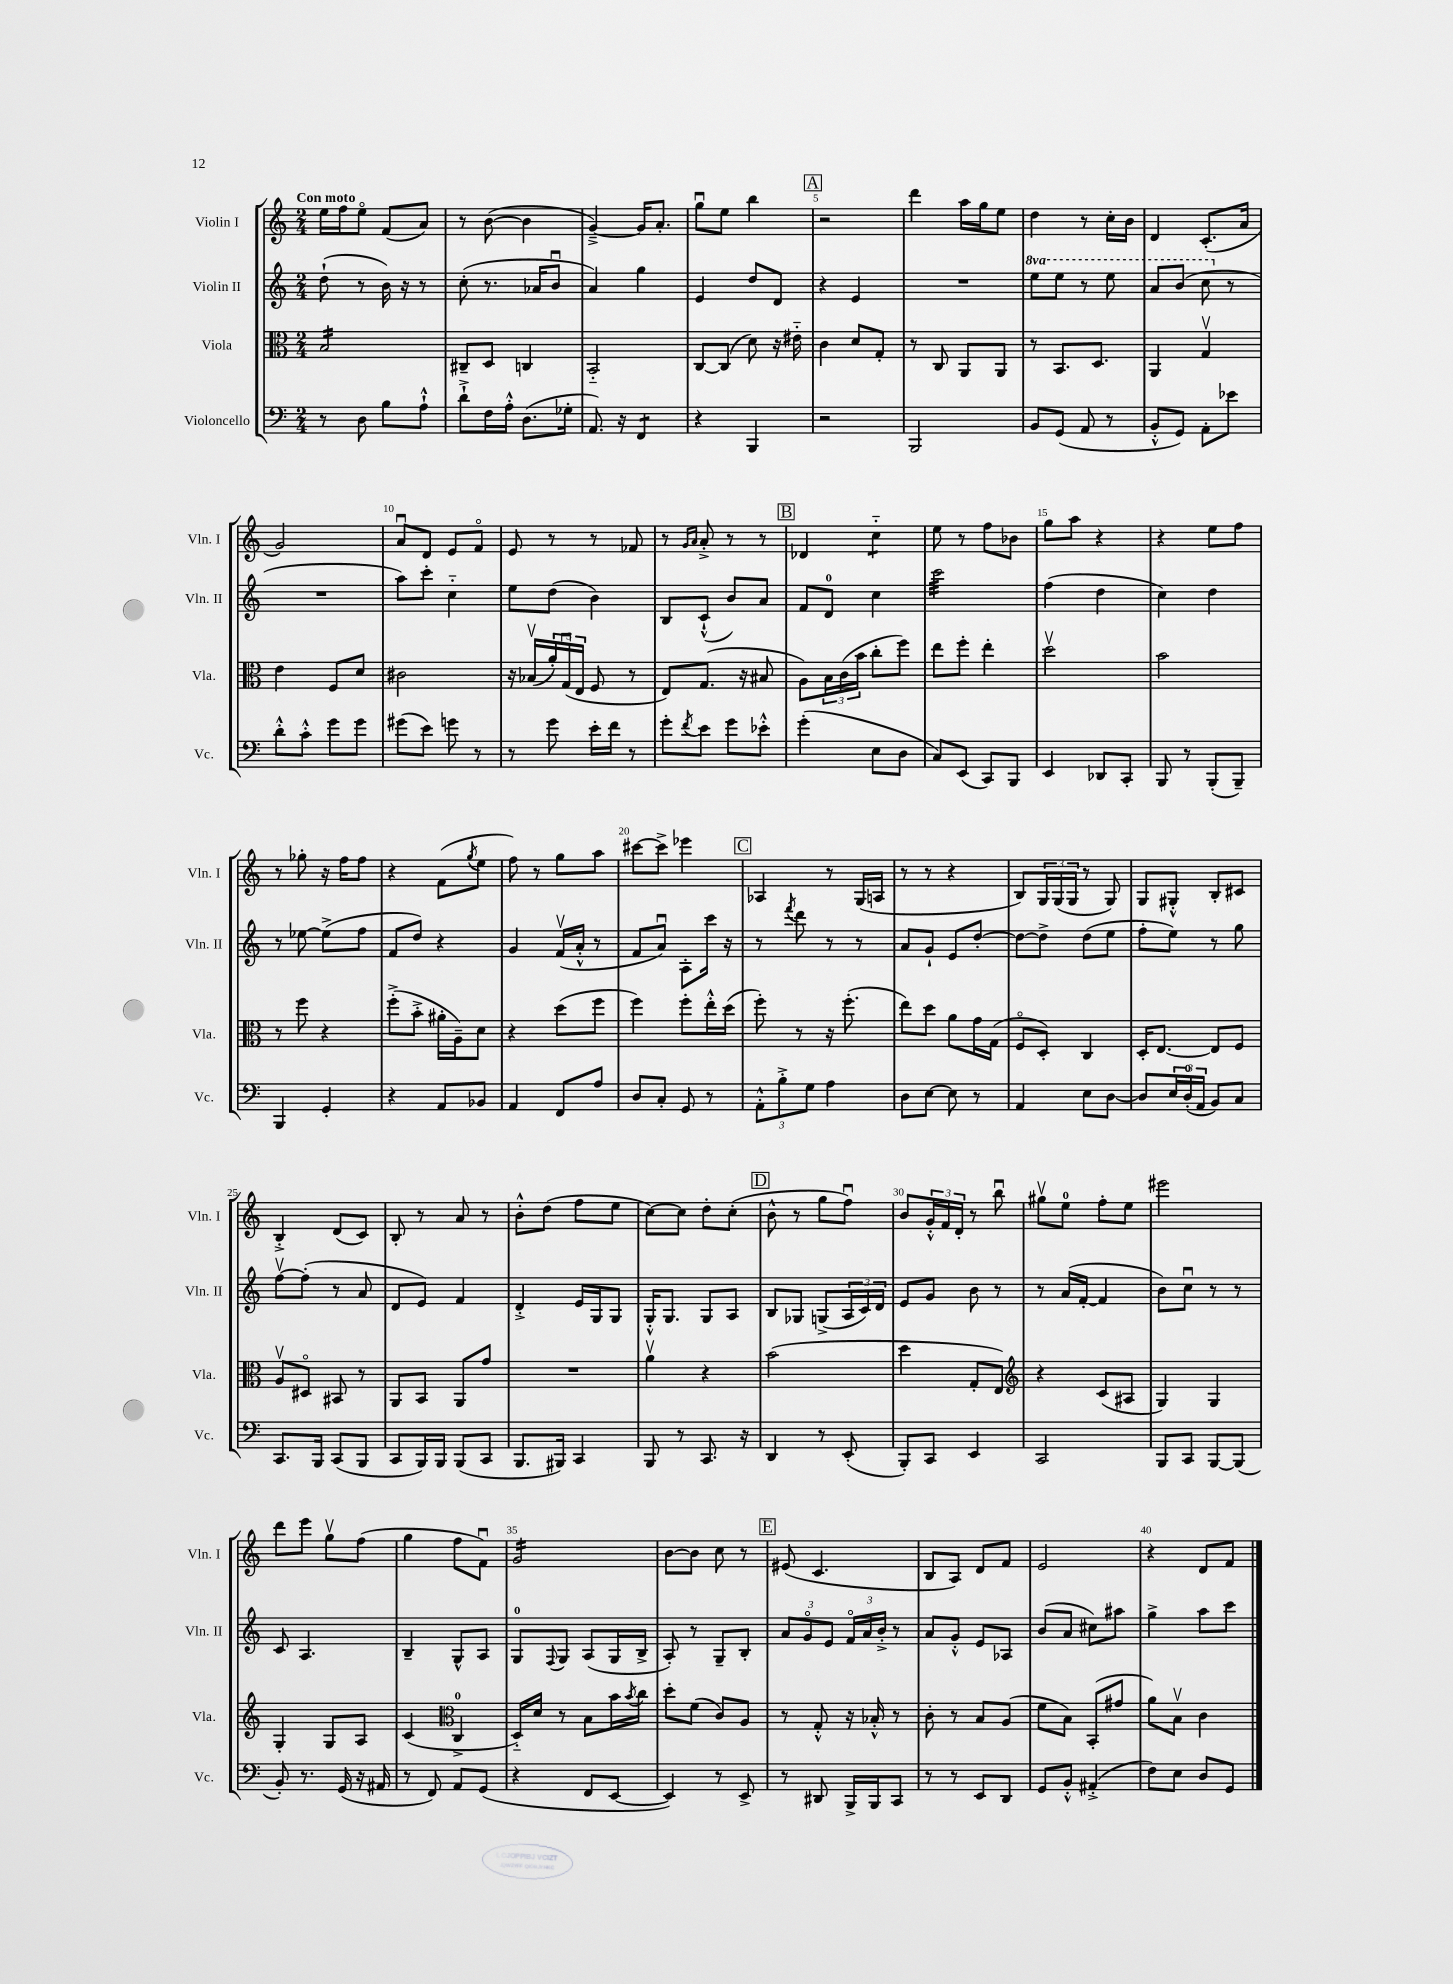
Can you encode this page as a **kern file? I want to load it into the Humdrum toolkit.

**kern	**kern	**kern	**kern
*staff4	*staff3	*staff2	*staff1
*clefF4	*clefC3	*clefG2	*clefG2
*k[]	*k[]	*k[]	*k[]
*M2/4	*M2/4	*M2/4	*M2/4
8r	2B	(8dd`	16ee
.	.	.	16ff
8D	.	8r	8eeo
8B	.	16b)	(8f
.	.	16r	.
8A`^^	.	8r	8a)
=	=	=	=
8d`^	8C#~	(8cc'	8r
16F	8D	8.r	([8b
16A'^^	.	.	.
(8.D	4C	.	4b]
.	.	16a-	.
.	.	8bu	.
16G-'	.	.	.
=	=	=	=
8.AA)	2BB'~	4a)	[4g~^)
16r	.	.	.
4FF	.	4gg	16g]
.	.	.	8.a'
=	=	=	=
4r	[8C	4e	8ggu
.	(8C]	.	8ee
4BBB	8d)	8dd	4bb
.	16r	8d	.
.	16e#'~	.	.
=	=	=	=
2r	4c	4r	2r
.	8d	4e	.
.	8G'	.	.
=	=	=	=
2BBB	8r	2r	4ddd
.	8C	.	.
.	8AA	.	16aa
.	.	.	16gg
.	8AA	.	8ee
=	=	=	=
8BB	8r	8eee	4dd
(8GG	8.BB	8eee	.
8AA	.	8r	8r
.	8.D	.	.
8r	.	8eee	16cc'
.	.	.	16b
=	=	=	=
8BB'^^	4AA	8aa	4d
8GG)	.	(8bb	.
8AA'	4Gv	8ccc	(8.c'
8e-	.	8r	.
.	.	.	16a
=	=	=	=
8d'^^	4e	2r	2g)
8c'^^	.	.	.
8g	8F	.	.
8g	8d	.	.
=	=	=	=
(8g#	2c#	8aa)	8au
8e)	.	8ccc'	8d
8g	.	4cc'~	8e
8r	.	.	8fo
=	=	=	=
8r	16r	8ee	8e
.	(16B-v	.	.
8g	24a')	(8dd	8r
.	(24Gu	.	.
.	24E	.	.
16e'	8F	4b)	8r
16f	.	.	.
8r	8r	.	8f-
=	=	=	=
8g'	8E)	8B	8r
.	.	.	16qqg
8qf	.	.	16qqa
8e	(8.G	(8c`^^	8a'^
8g	.	8b)	8r
.	16r	.	.
8e-'^^	8B#	8a	8r
=	=	=	=
(4g'	8A)	8f	4d-
.	24B	8d	.
.	(24c	.	.
.	24b	.	.
8E	8cc'	4cc	4cc'~
8D	8ff)	.	.
=	=	=	=
8C)	8ee	2ccc	8ee
(8EE	8ff'	.	8r
8CC)	4ee'	.	8ff
8BBB	.	.	8b-
=	=	=	=
4EE	2ddv	(4ff	8gg
.	.	.	8aa
8DD-	.	4dd	4r
8CC'	.	.	.
=	=	=	=
8BBB	2b	4cc)	4r
8r	.	.	.
(8BBB'	.	4dd	8ee
8BBB~)	.	.	8ff
=	=	=	=
4BBB	8r	8r	8r
.	8ff	[8ee-	8gg-'
4GG'	4r	(8ee-^]	16r
.	.	.	16ff
.	.	8ff	8ff
=	=	=	=
4r	(8ff'^	8f	4r
.	8b'^	8dd)	.
8AA	16a#'	4r	(8f
.	16A~)	.	.
.	.	.	8qgg
8BB-	8d	.	8ee
=	=	=	=
4AA	4r	4g	8ff)
.	.	.	8r
8FF	(8dd	(16fv	8gg
.	.	16a'^^	.
8A	8ff	8r	8aa
=	=	=	=
8D	4ff)	8f	[8ccc#
8C'	.	8au)	8ccc#^]
8GG	8ff'	8A'	4eee-
8r	16ee'^^	16ccc	.
.	(16dd	16r	.
=	=	=	=
12AA'^^	8ff')	8r	4A-
12B'^	.	.	.
.	.	8qfff	.
.	8r	8ddd	.
12G	.	.	.
4A	16r	8r	8r
.	(8.ff'	.	.
.	.	8r	(16G
.	.	.	16A
=	=	=	=
8D	8ee)	8a	8r
[8E	8dd	8g`	8r
8E]	8a	8e	4r
8r	16g	[8dd'	.
.	(16G	.	.
=	=	=	=
4AA	8Fo	8dd_	8B)
.	8D')	8dd^]	24G
.	.	.	(24G
.	.	.	24G
8E	4C	(8dd	8r
[8D	.	8ee	8G)
=	=	=	=
8D]	16D'	8ff'	8G
.	[8.E	.	.
24E	.	8ee)	8G#'^^
(24D'	.	.	.
24AA	.	.	.
8BB)	8E]	8r	8B'
8C	8F	8gg	8c#
=	=	=	=
8.CC	8Av	[8ffv	4B'^
.	8D#o	(8ff']	.
16BBB	.	.	.
(8CC	8BB#	8r	(8d
8BBB	8r	8a	8c)
=	=	=	=
8CC	8AA	8d	8B'
16BBB)	8BB	8e)	8r
16BBB	.	.	.
(8BBB	8AA	4f	8a
8CC	8g	.	8r
=	=	=	=
8.BBB	2r	4d'^	8b'^^
.	.	.	(8dd
16BBB#)	.	.	.
4CC	.	16e	8ff
.	.	16G	.
.	.	8G	8ee
=	=	=	=
8BBB	4av	16G'^^	[8cc)
.	.	8.G	.
8r	.	.	8cc]
8.CC	4r	8G	8dd'
.	.	8A	(8cc'
16r	.	.	.
=	=	=	=
4DD	(2b	8B	8b^^
.	.	8G-	8r
8r	.	(8G^	8gg
(8EE'	.	24A	8ffu)
.	.	24c)	.
.	.	24d	.
=	=	=	=
8BBB')	4dd	8e	8b
8CC	.	8g	24g'^^
.	.	.	24f
.	.	.	24d'
4EE	8G'	8b	8r
.	8E)	8r	8bbu
=	=	=	=
*	*clefG2	*	*
2CC	4r	8r	8gg#v
.	.	(16a	8ee
.	.	[16f'	.
.	(8c	4f]	8ff'
.	8A#	.	8ee
=	=	=	=
8BBB	4G)	8b)	2eee#
8CC	.	8ccu	.
[8BBB	4G	8r	.
(8BBB]	.	8r	.
=	=	=	=
8BB')	4G'	8c	8ddd
8.r	.	4.A	8eee
.	8G	.	8ggv
(16GG	.	.	.
16r	8A	.	(8ff
16AA#	.	.	.
=	=	=	=
8r	(4c	4B~	4gg
8FF)	.	.	.
*	*clefC3	*	*
8AA	4C^	8G^^	8ff
(8GG	.	8A	8fu)
=	=	=	=
4r	16D'~)	8G	2g
.	16d	.	.
.	.	8qqF	.
.	8r	8G	.
8FF	8B	(8A	.
[8EE	16b	16G	.
.	8qb	.	.
.	16cc	16B^	.
=	=	=	=
4EE])	8dd'	8A')	[8b
.	(8f	8r	8b]
8r	8c)	8G~	8cc
8EE^	8A	8B'	8r
=	=	=	=
8r	8r	12a	(8e#
.	.	12go	.
8DD#	8G'^^	.	4.c
.	.	12e	.
16BBB^	16r	24fo	.
.	.	24a	.
16BBB	16B-'^^	.	.
.	.	24b'^	.
8CC	8r	8r	.
=	=	=	=
8r	8c'	8a	8B
8r	8r	8g'^^	8A)
8EE	8B	8e	8d
8DD	(8A	8A-	8f
=	=	=	=
8GG	8f	(8b	2e
8BB'^^	8B)	8a	.
(4AA#'^	(8BB'	8cc#)	.
.	8g#	8aa#	.
=	=	=	=
8F)	8a)	4gg^	4r
8E	8Bv	.	.
8D	4c	8aa	8d
8GG	.	8ccc	8f
==	==	==	==
*-	*-	*-	*-
